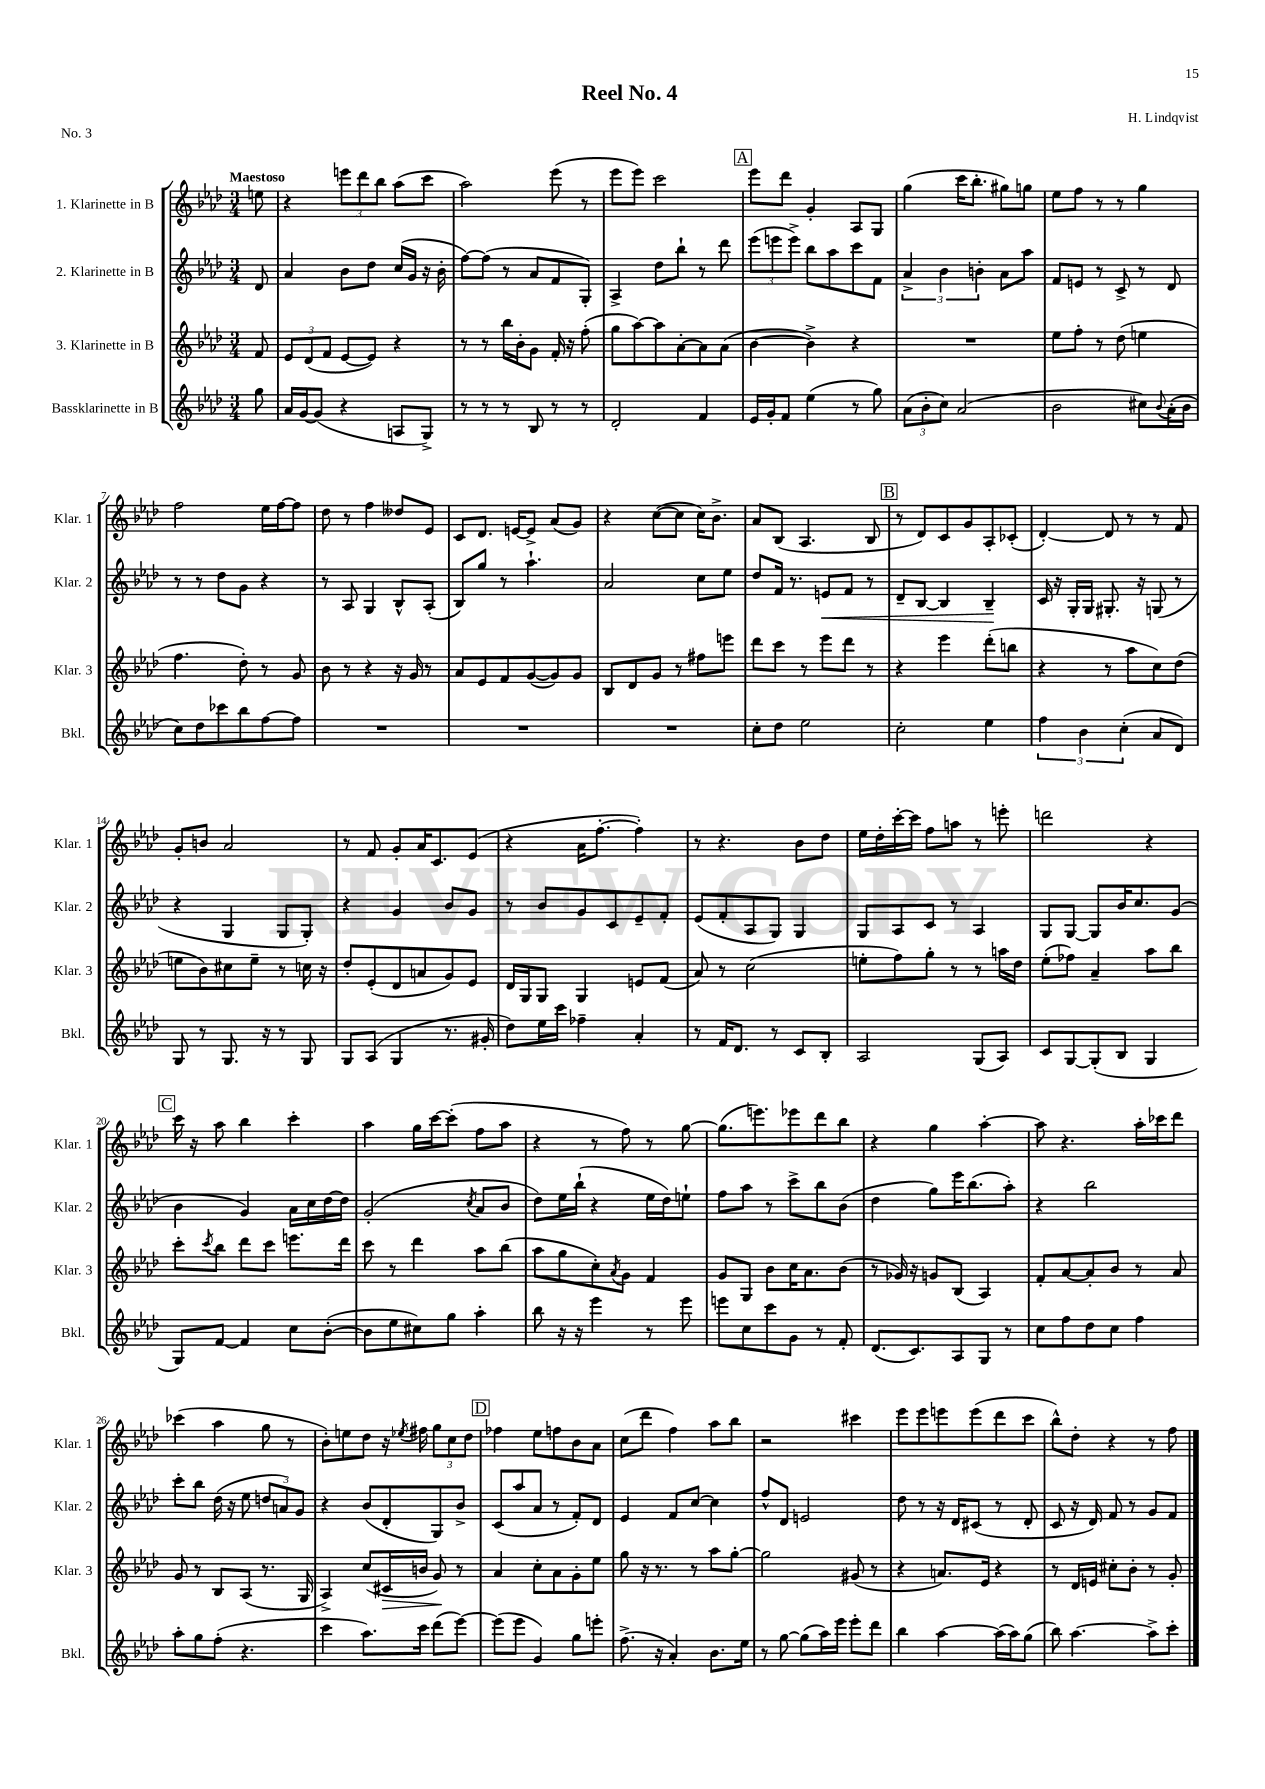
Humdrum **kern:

**kern	**kern	**kern	**kern
*staff4	*staff3	*staff2	*staff1
*clefG2	*clefG2	*clefG2	*clefG2
*k[b-e-a-d-]	*k[b-e-a-d-]	*k[b-e-a-d-]	*k[b-e-a-d-]
*M3/4	*M3/4	*M3/4	*M3/4
8gg\	8f/	8d-/	8ee\
=	=	=	=
16a-/LL	12e-/L	4a-/	4r
[16g/J	.	.	.
.	(12d-/	.	.
(8g/]J	.	.	.
.	12f/J	.	.
4r	[8e-/L	8b-\L	12eee\L
.	.	.	12ddd-\
.	8e-/]J)	8dd-\J	.
.	.	.	12bb-\J
8A/L	4r	(16cc/LL	(8aa-\L
.	.	16g/JJ	.
8G^/J)	.	16r	8ccc\J
.	.	16b-'\	.
=	=	=	=
8r	8r	[8ff\L)	2aa-\)
8r	8r	(8ff\]J	.
8r	16bb-\LL	8r	.
.	16b-'\J	.	.
8B-/	8g\J	8a-/L	.
8r	16f'/	8f/	(8eee-\
.	16r	.	.
8r	(8ff'\	8G'/J)	8r
=	=	=	=
2d-'/	8gg\L	4A-^/	8eee-\L
.	[8aa-\)	.	8eee-\J)
.	8aa-\]	8dd-\L	2ccc\
.	[8a-'\	8bb-`\J	.
4f/	8a-\]	8r	.
.	(8a-\J	8ddd-\	.
=	=	=	=
16e-/LL	[4b-\	(12eee-\L	8eee-\L
16g'/J	.	.	.
.	.	12eee\	.
8f/J	.	.	8ddd-\J
.	.	12eee^\J)	.
(4ee-\	4b-^\])	8bb-\L	4g'/
.	.	8aa-\	.
8r	4r	8ccc\	8A-/L
8gg\)	.	8f\J	8G/J
=	=	=	=
(12a-\L	2.r	6a-^/	(4gg\
12b-'\	.	.	.
12cc\J)	.	6b-\	.
(2a-/	.	.	16ccc\LK
.	.	.	8.bb-'\J
.	.	6b'\	.
.	.	8a-\L	8gg#\L)
.	.	8aa-\J	8gg\J
=	=	=	=
2b-\	8ee-\L	8f/L	8ee-\L
.	8ff'\J	8e/J	8ff\J
.	8r	8r	8r
.	(8dd-\	8c^/	8r
8cc#\L)	4ee\	8r	4gg\
8qqb-/	.	.	.
(16a-'\L	.	8d-/	.
16b-\JJ	.	.	.
=	=	=	=
8cc\L)	4.ff\	8r	2ff\
8dd-\	.	8r	.
8ccc-\	.	8dd-\L	.
8bb-\	8dd-'\)	8g\J	.
[8ff\	8r	4r	16ee-\LL
.	.	.	[16ff\J
8ff\]J	8g/	.	8ff\]J
=	=	=	=
2.r	8b-\	8r	8dd-\
.	8r	8A-/	8r
.	4r	4G/	4ff\
.	16r	8B-^^/L	8dd--/L
.	16g/	.	.
.	8r	(8A-'/J	8e-/J
=	=	=	=
2.r	8a-/L	8B-/L)	8c/L
.	8e-/	8gg/J	8.d-/J
.	8f/	8r	.
.	.	.	[16e/LK
.	([8g/	4.aa-`\	8e^/]J
.	8g/])	.	(8a-/L
.	8g/J	.	8g/J)
=	=	=	=
2.r	8B-/L	2a-/	4r
.	8d-/	.	.
.	8g/J	.	([8cc\L
.	8r	.	8cc\]J
.	8ff#\L	8cc\L	16cc\LK)
.	.	.	8.b-^\J
.	8eee\J	8ee-\J	.
=	=	=	=
8cc'\L	8ddd-\L	8dd-/L	8a-/L
8dd-\J	8ccc\J	16f/Jk	(8B-/J
.	.	8.r	.
2ee-\	8r	.	4.A-/
.	8eee-\L	8e/L	.
.	8ddd-\J	8f/J	.
.	8r	8r	8B-/
=	=	=	=
2cc'\	4r	8d-~/L	8r
.	.	[8B-/J	8d-/L)
.	4eee-\	4B-/]	8c/
.	.	.	8g/
4ee-\	(8ddd-'\L	4B-~/	8A-'/
.	8bb\J	.	(8c-'/J
=	=	=	=
6ff\	4r	16c/	[4d-'/)
.	.	16r	.
.	.	16G'/LL	.
6b-\	.	.	.
.	.	16G/JJ	.
.	8r	8.G#'/	8d-/]
(6cc'\	.	.	.
.	8aa-\L	.	8r
.	.	16r	.
8a-/L	8cc\)	(8G/	8r
8d-/J)	(8dd-\J	8r	8f/
=	=	=	=
8G/	8ee\L	4r	8g'/L
8r	8b-\)	.	8b/J
8.G/	8cc#\	4G/	2a-/
.	8ee~\J	.	.
16r	.	.	.
8r	8r	8G/L	.
8G/	16cc\	8G'/J)	.
.	16r	.	.
=	=	=	=
8G/L	8dd-'/L	4r	8r
(8A-/J	(8e-'/	.	8f/
4G/	8d-/	4g/	8g'/L
.	8a/	.	16a-/K
.	.	.	8.c/
8.r	8g/)	8b-/L	.
.	8e-/J	8g/J	(8e-/J
16g#'/	.	.	.
=	=	=	=
8dd-\L)	16d-/LL	8r	4r
.	16G/J	.	.
16ee-\L	8G/J	8b-/L	.
16ccc\JJ	.	.	.
4ff-~\	4G/	8g/	16a-\LK
.	.	.	[8.ff'\J
.	.	8c/	.
4a-'/	8e/L	8e-~/	4ff'\])
.	(8f/J	8f'/J	.
=	=	=	=
8r	8a-/)	(8e-/L	8r
16f/LK	8r	8f'/	4.r
8.d-/J	.	.	.
.	(2cc\	8A-/	.
8r	.	8G/J)	.
8c/L	.	4G/	8b-\L
8B-'/J	.	.	8dd-\J
=	=	=	=
2A-/	8ee'\L	8G/L	16ee-\LL
.	.	.	16dd-'\
.	8ff\)	8A-/	[16ccc'\
.	.	.	16ccc\]JJ
.	8gg'\J	8c/J	8ff\L
.	8r	8r	8aa\J
(8G/L	8r	4A-/	8r
8A-/J)	16aa\LL	.	8eee'\
.	16dd-\JJ	.	.
=	=	=	=
8c/L	(8ee-'\L	8G/L	2ddd\
[8G/	8ff-\J)	[8G/J	.
(8G'/]	4a-~/	8G/]L	.
8B-/J	.	16b-/K	.
.	.	8.cc/	.
4G/	8aa-\L	.	4r
.	8bb-\J	(8g/J	.
=	=	=	=
8G/L)	8ccc'\L	4b-\	16ccc\
.	.	.	16r
.	8qccc/	.	.
[8f/J	8bb-\J	.	8aa-\
4f/]	8ddd-\L	4g/)	4bb-\
.	8ccc\J	.	.
8cc\L	8.eee\L	16a-\LL	4ccc'\
.	.	16cc\	.
([8b-'\J	.	[16dd-\	.
.	16ddd-\Jk	16dd-\]JJ	.
=	=	=	=
8b-\]L	8ccc\	(2g'/	4aa-\
8ee-\	8r	.	.
8cc#\)	4ddd-\	.	16gg\LL
.	.	.	[16ccc\J
8gg\J	.	.	(8ccc'\]J
.	.	8qcc/	.
4aa-'\	8aa-\L	8a-/L	8ff\L
.	(8bb-\J	8b-/J	8aa-\J
=	=	=	=
8bb-\	8aa-\L	8dd-\L)	4r
16r	8gg\	16ee-\L	.
16r	.	(16bb-`\JJ	.
4eee-\	8cc'\)	4r	8r
.	8qa-/	.	.
.	8g\J	.	8ff\)
8r	4f/	16ee-\LL	8r
.	.	16dd-\J)	.
8eee-\	.	8ee`\J	[8gg\
=	=	=	=
8eee\L	8g/L	8ff\L	(8.gg\]L
8cc\	8G/J	8aa-\J	.
.	.	.	8.eee\)
8ccc\	8b-\L	8r	.
8g\J	16cc\K	8ccc^\L	8eee-\
.	8.a-\	.	.
8r	.	8bb-\	8ddd-\
8f'/	(8b-\J	(8b-\J	8bb-\J
=	=	=	=
(8.d-/L	8r	4dd-\	4r
.	16g-/)	.	.
8.c/)	16r	.	.
.	8g/L	8gg\L)	4gg\
8A-/	(8B-/J	16eee-\K	.
.	.	(8.bb-\	.
8G/J	4A-/)	.	[4aa-'\
8r	.	8aa-'\J)	.
=	=	=	=
8cc\L	8f'/L	4r	8aa-\]
8ff\	[8a-/	.	4.r
8dd-\	8a-'/]	2bb-\	.
8cc\J	8b-/J	.	.
4ff\	8r	.	16aa-'\LL
.	.	.	16ccc-\J
.	8a-/	.	8ddd-\J
=	=	=	=
8aa-'\L	8g/	8ccc'\L	(4ccc-\
8gg\	8r	8bb-\J	.
(8ff'\J	8B-/L	(16dd-\	4aa-\
.	.	16r	.
4.r	(8A-/J	8ee-\	.
.	8.r	12dd/L	8gg\
.	.	12a/)	.
.	.	.	8r
.	.	12g/J	.
.	16G/	.	.
=	=	=	=
4ccc\	4A-^/)	4r	8b-'\L)
.	.	.	8ee\
8.aa-\L)	(8cc/L	(8b-/L	8dd-\J
.	16c#/L	8d-'/	16r
.	.	.	8qee-/
16ccc\Jk	16b/JJ	.	16ff#\
(8ddd-\L	8g/)	8G/)	12gg\L
.	.	.	12cc\
[8eee-\J)	8r	8b-^/J	.
.	.	.	12dd-\J
=	=	=	=
(8eee-\]L	4a-/	(8c/L	4ff-\
8eee-\J	.	8aa-/	.
4g/)	8cc'\L	8a-/J	8ee-\L
.	8a-\	8r	8ff\
8gg\L	8g'\	8f'/L)	8b-\
8eee'\J	8ee-\J	8d-/J	8a-\J
=	=	=	=
(8.ff^\	8gg\	4e-/	(8cc\L
.	16r	.	8ddd-\J
16r	8.r	.	.
4a-'/)	.	8f/L	4ff\)
.	8r	[8cc/J	.
8.b-\L	8aa-\L	4cc\]	8aa-\L
.	[8gg'\J	.	8bb-\J
16ee-\Jk	.	.	.
=	=	=	=
8r	2gg\]	8ff^^/L	2r
[8gg\	.	8d-/J	.
(8gg\]L	.	2e/	.
16aa-\L)	.	.	.
16eee-\JJ	.	.	.
8eee-'\L	(8g#/	.	4ccc#\
8ddd-\J	8r	.	.
=	=	=	=
4bb-\	4r	8dd-\	8eee-\L
.	.	8r	8eee-\
[4aa-\	8.a/L)	16r	8eee\
.	.	16d-/LK	.
.	.	(8c#/J	(8eee\
.	16e-/Jk	.	.
(16aa-\]LL	4r	8r	8ddd-\
16aa-\J)	.	.	.
(8gg\J	.	8d-'/	8ccc\J
=	=	=	=
8bb-\)	8r	8c/	8bb-^^\L)
[4.aa-\	16d-/LL	16r	8dd-'\J
.	16e/JJ	16d-/)	.
.	8cc#'\L	8f/	4r
.	8b-'\J	8r	.
8aa-^\]L	8r	8g/L	8r
8ccc'\J	8g'/	8f/J	8ff\
==	==	==	==
*-	*-	*-	*-
